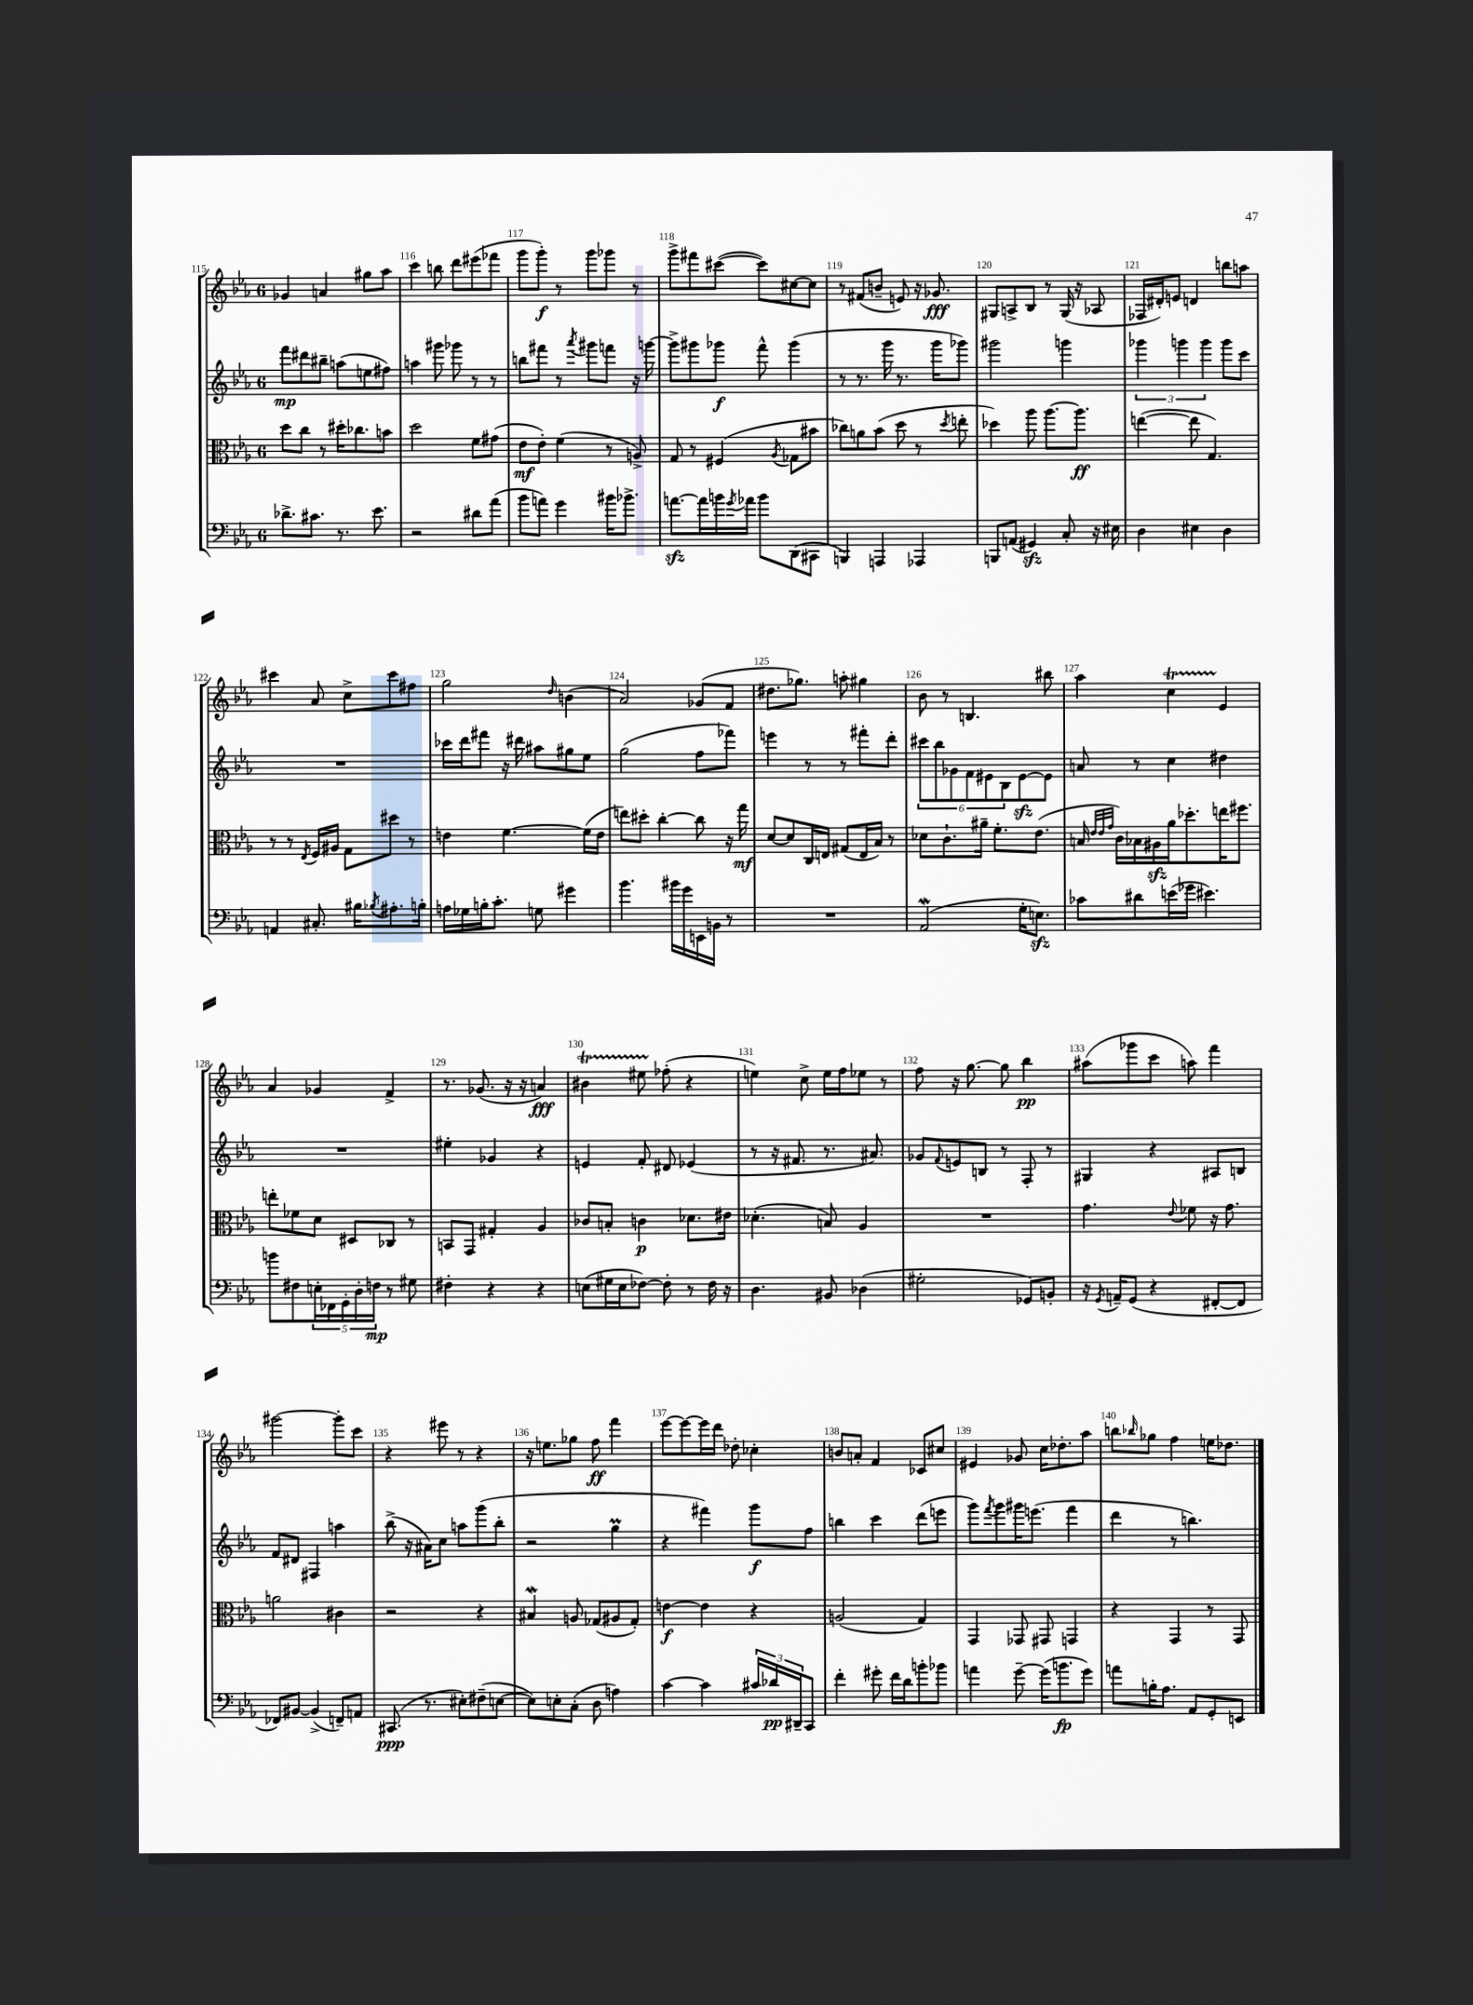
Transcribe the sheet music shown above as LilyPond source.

<<
\new StaffGroup <<
\new Staff = "s0" {
    \clef treble \key ees \major \once \override Staff.TimeSignature.style = #'single-digit \time 6/8
    ges'4 a'4 gis''8 aes''8 |
    c'''4 b''8 d'''8 eis'''8( fes'''8 |
    g'''8 g'''8-.\f) r8 g'''8 ges'''8 r8 |
    g'''8-> fis'''8 cis'''8~( cis'''8) cis''8~ cis''8 |
    r8 fis'8( b'8-- e'8) r16 ges'8.\fff |
    gis8 a8-> bes8 r8 gis16( r16 aes8 |
    fes16 dis'16-.) e'8 d'4 b''8 a''8 |
    cis'''4 aes'8 c''8-> cis'''8 fis''8 |
    g''2 \grace { d''16 } b'4( |
    aes'2) ges'8( f'8 |
    dis''8. ges''8.) a''8-. gis''4 |
    bes'8 r8 b4. bis''8 |
    aes''4 c''4\startTrillSpan ees'4\stopTrillSpan |
    aes'4 ges'4 f'4-> |
    r8. ges'8.( r16 r16 a'4\fff) |
    bis'4\startTrillSpan eis''8 fes''8-.\stopTrillSpan( r4 |
    e''4) c''8-> e''16 f''16 ees''8 r8 |
    f''8 r16 g''8.~ g''8 bes''4\pp |
    ais''8( ges'''8 c'''8 a''8) f'''4 |
    gis'''2~ gis'''8-. c'''8 |
    r4 eis'''8 r8 r4 |
    r16 e''8. ges''8 f''8\ff f'''4 |
    ees'''8~ ees'''8~ ees'''16 d'''16 des''8-. ces''4-. |
    b'8 a'8-. f'4 ces'8 cis''8 |
    eis'4 ges'8 c''16 des''8.-. aes''8 |
    b''8 \grace { bes''16 } ges''8 f''4 e''16 des''8. \bar "|." |
}
\new Staff = "s1" {
    \clef treble \key ees \major \once \override Staff.TimeSignature.style = #'single-digit \time 6/8
    f'''8\mp dis'''8 bis''8-- a''8( e''8 fis''8) |
    a''4 gis'''8 ges'''8 r8 r8 |
    b''8 fis'''8 r8 \acciaccatura { aes'''8 } gis'''8 f'''8 r16 g'''16~ |
    g'''8-> gis'''8 ges'''8\f f'''8-^ ges'''4( |
    r8 r8. g'''16 r8. g'''16 ges'''8) |
    gis'''2 g'''4 |
    \tuplet 3/2 { ges'''4 g'''4 g'''4 } g'''8 c'''8 |
    R2. |
    ces'''16 d'''16 fis'''8 r16 dis'''16 ais''8 gis''8 ees''8 |
    g''2( f''8 fes'''8) |
    e'''4 r8 r8 fis'''8-. d'''8-. |
    \tuplet 6/4 { cis'''8 bes''8 ges'8 f'8 eis'8 bes8 } eis'8~\sfz eis'8 |
    a'8 r8 c''4 dis''4 |
    R2. |
    eis''4-. ges'4 r4 |
    e'4 f'8-. dis'8 ees'4( |
    r8 r16 fis'8. r8. ais'8.) |
    ges'8 \appoggiatura { f'8 } e'8 b8 r8 f8-. r8 |
    gis4 r4 ais8 b8 |
    f'8 dis'8 fis4 a''4 |
    bes''8->( r16 ais'16) c''8 a''8 g'''8( bes''8-. |
    r2 g''4\prall |
    r4 fis'''4) g'''8\f f''8 |
    b''4 c'''4 d'''8( e'''8 |
    g'''8) \acciaccatura { f'''8 } g'''8 gis'''16 e'''8.( f'''4 |
    d'''4 r8 b''4.) \bar "|." |
}
\new Staff = "s2" {
    \clef alto \key ees \major \once \override Staff.TimeSignature.style = #'single-digit \time 6/8
    d''8 c''8 r8 dis''16-. ces''8. b'8 |
    d''2 f'8 gis'8( |
    ees'8\mf ees'8-.) f'4( r8 a8->) |
    g8 r8 fis4( \acciaccatura { aes8 } ges8 bis'8 |
    ces''8) a'8 bes'8( d''8 r8 \acciaccatura { d''8 } e''8-. |
    des''4) aes''8 aes''8.~ aes''8.\ff |
    e''4~( e''8 g4.) |
    r8 r8 \acciaccatura { ees8 } f16 ais16 g8 dis''8 r8 |
    e'4 f'4.~ f'16( e'16 |
    e''8) dis''8-. c''4~-. c''8 r16 g''16\mf |
    d'8~ d'8 c16 e16 gis8( e16 bes16) r8 |
    des'8 c'8.-! ais'16-- f'8.-. ees'8.( |
    b16 \grace { ees'32 ees'32 g'32 } c'16) bes16 ais16\sfz aes'16 des''8.-. e''16 fis''8. |
    e''8-. fes'8 d'8 dis8 ces8 r8 |
    b,8 g,8 gis4-. aes4 |
    ces'8 b8-. c'4\p des'8. eis'16 |
    des'4.-.( b8) aes4 |
    R2. |
    g'4. \appoggiatura { ees'8 } fes'8 r16 g'8. |
    a'2 cis'4 |
    r2 r4 |
    bis4\mordent a8 ges8( ais8 ges8-.) |
    e'4~\f e'4 r4 |
    a2( g4) |
    g,4 ges,8 gis,8 g,4 |
    r4 g,4 r8 g,8 \bar "|." |
}
\new Staff = "s3" {
    \clef bass \key ees \major \once \override Staff.TimeSignature.style = #'single-digit \time 6/8
    des'8.-> cis'8. r8. ees'8. |
    r2 dis'8 aes'8( |
    bes'8 a'8) g'4 bis'16 bes'8.-> |
    a'8.~\sfz a'16 b'16 \acciaccatura { g'8 } aes'16 b'8 d,8( cis,8 |
    b,,4) a,,4 aes,,4 |
    b,,8 a,8( gis,4\sfz) c8-. r16 eis16 |
    d4 eis4 d4 |
    a,4 cis8.-. bis16 \acciaccatura { bes8 } ais8.-. b16-. |
    a16 ges16 b16-. c'8.-. g8 gis'4 |
    bes'4. bis'16 g'16 e,16 b,16 r8 |
    R2. |
    aes,2\mordent( g16-. e8.\sfz) |
    ces'8 dis'8 e'16( ges'16 eis'4.) |
    b'8 fis8 \tuplet 5/4 { e16-. fes,16 g,16-. d16-. f16\mp } r8 gis8 |
    fis4-. r4 r4 |
    e8( gis16 e16 fes8~) fes8-. r8 fes16 r16 |
    d4. bis,8 des4( |
    gis2-. ges,8) b,8-. |
    r16 \acciaccatura { g,8 } a,16-- g,8( r4 fis,8~-. fis,8 |
    fes,8) bis,8~ bis,4->( f,8--) a,8 |
    cis,8.\ppp( r8. eis8-.) fis8--( e8~ |
    e8) e8-. c8-.( d8 a4) |
    c'4~ c'4 \tuplet 3/2 { cis'16 des'16\pp dis,16-- } c,8 |
    f'4-. gis'8-. f'16 d'16 b'8-. bes'8 |
    a'4 g'8~-- g'16( b'8.\fp g'8) |
    a'8 b16-. aes8. aes,8 g,8-. e,8 \bar "|." |
}
>>
>>
\layout { \context { \Score currentBarNumber = #115 \override BarNumber.break-visibility = ##(#f #t #t) barNumberVisibility = #all-bar-numbers-visible } }
